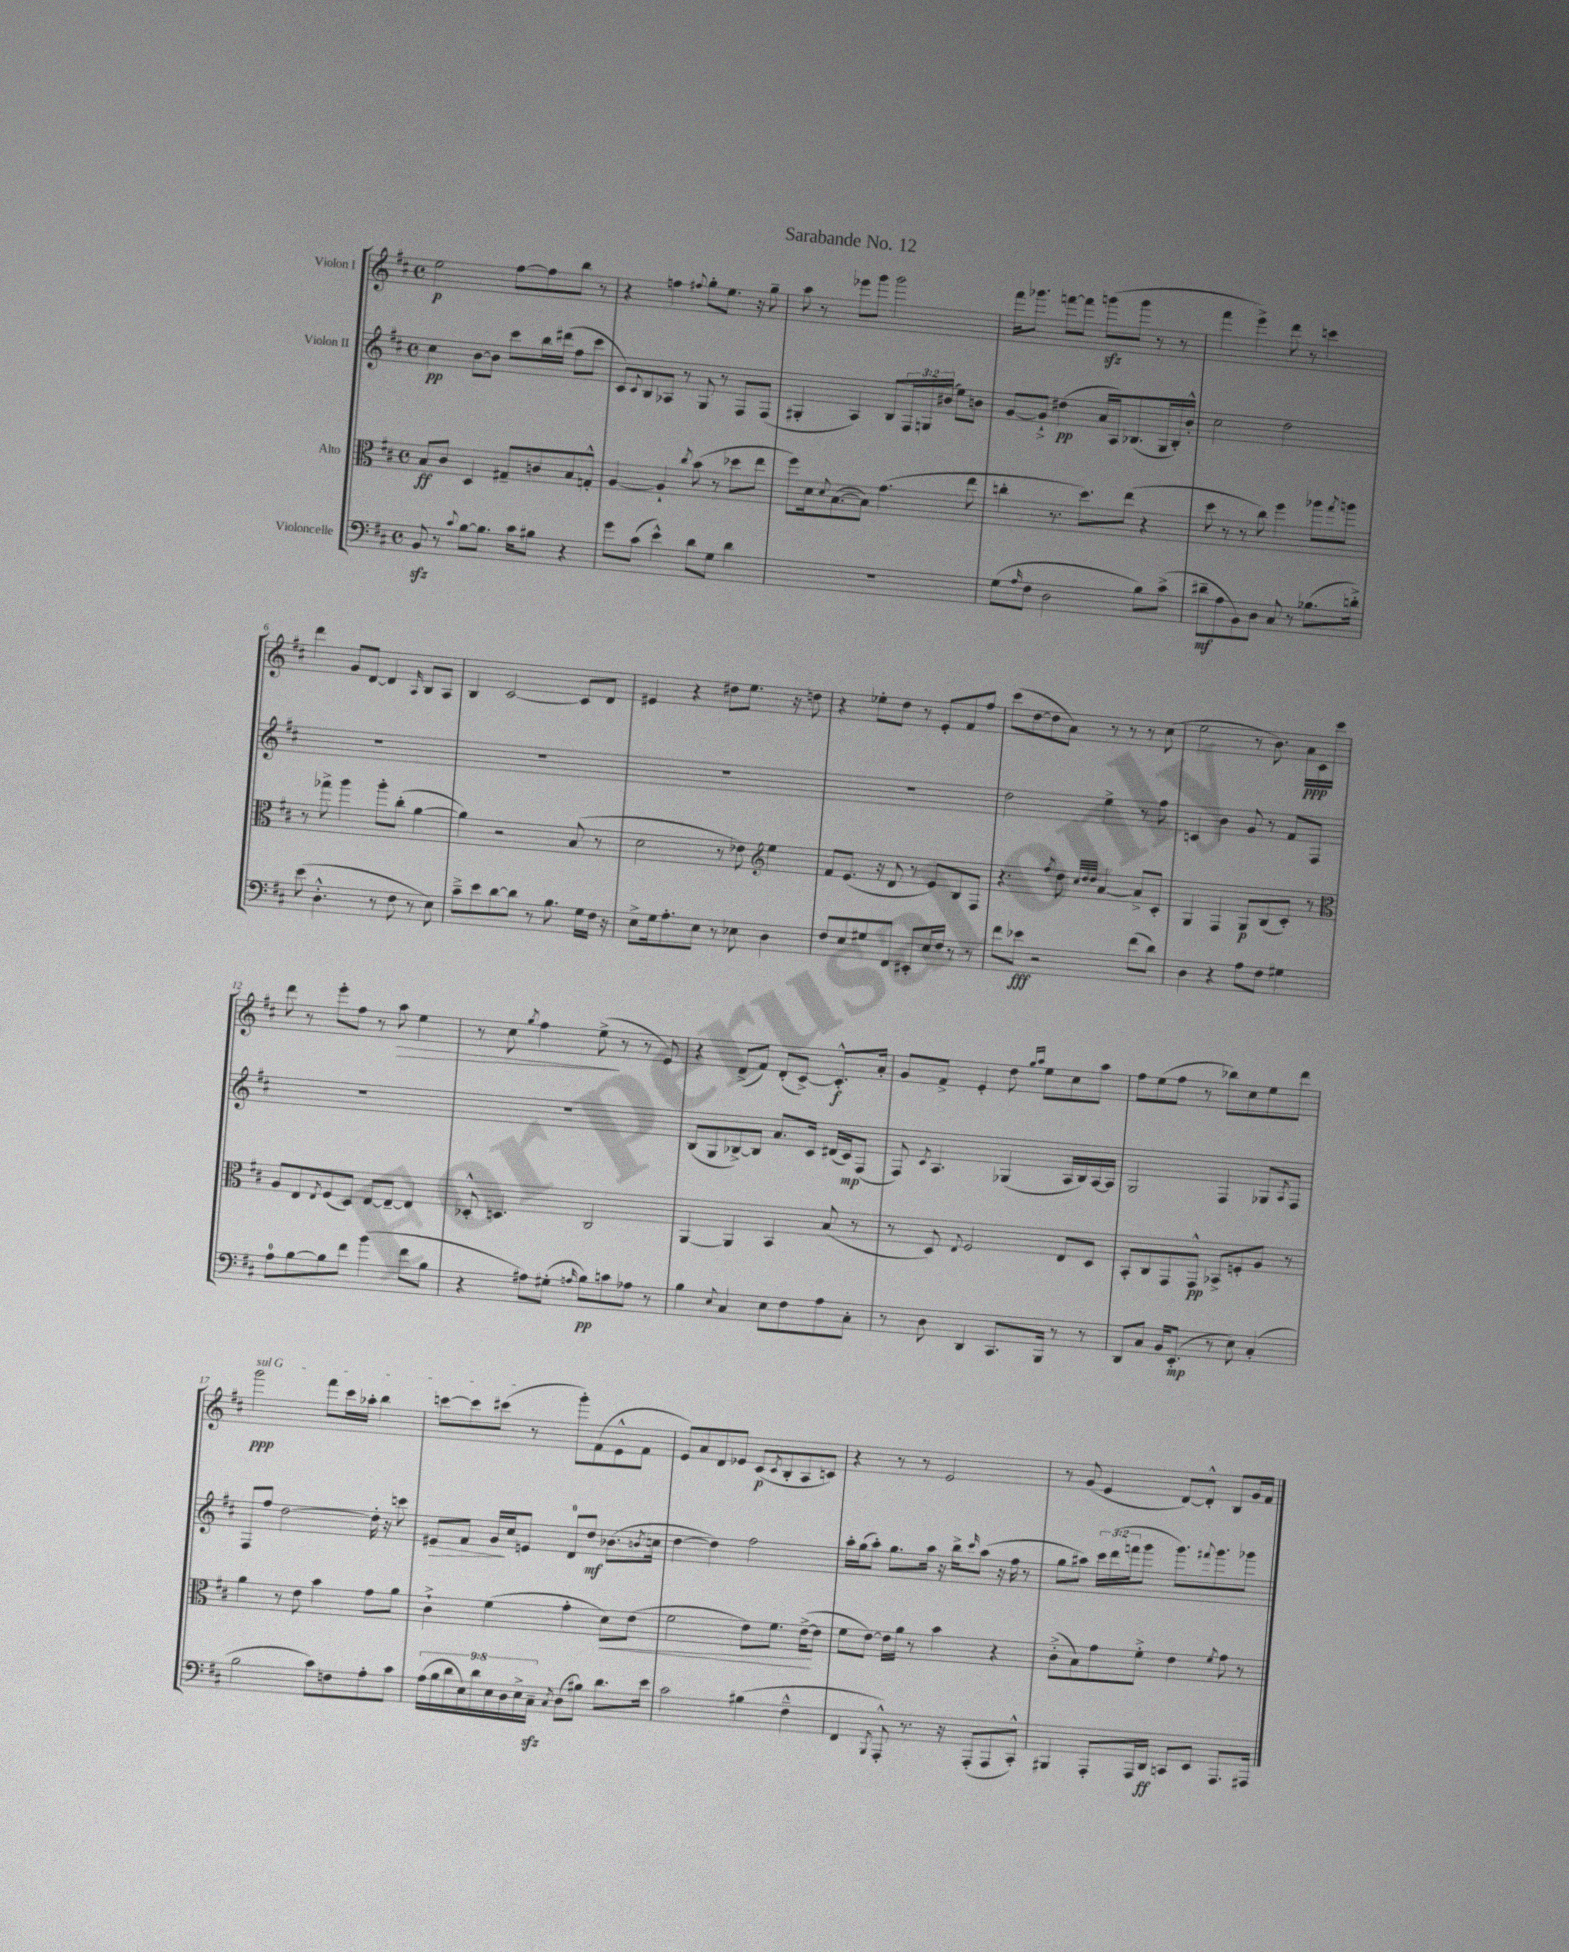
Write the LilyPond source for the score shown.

\header { title = "Sarabande No. 12" }
<<
\new StaffGroup <<
\new Staff = "s0" \with { instrumentName = "Violon I" } {
    \clef treble \key d \major \defaultTimeSignature \time 4/4
    e''2\p fis''8~ fis''8 b''8 r8 |
    r4 f''4 \appoggiatura { fis''8 } g''8-. e''8. r16 g''8-- |
    a''8 r8 ees'''8 g'''8 g'''2 |
    fis'''16 ges'''8. f'''8~ f'''8 g'''8\sfz( g'''8 r8 r8 |
    fis'''4 e'''4->) d'''8 r8 c'''4 |
    d'''4 g'8 d'8~ d'4 \grace { a16 } b8 a8 |
    b4 cis'2~ cis'8 d'8 |
    eis'4 r4 dis''8 e''8. r16 d''8 |
    r4 ees''8-. d''8 r8 e'8-. fis'8 fis''8 |
    cis'''8( d''8~ d''8 a'8) r8 r8 r8 cis''8( |
    e''2 r8 b'8.) a'16\ppp cis'16 cis'''16 |
    d'''8 r8 e'''8-. fis''8 r8 a''8\> e''4 |
    r8 cis''8 \acciaccatura { g''8 } fis''4 e''8->\!( r8 r8 e'8) |
    r4 d'8->( fis'8) d'8-.( cis'8~->) cis'8.-.-^\f a'16-. |
    g'8 fis'8-> e'4-. d''8 \grace { g''16 a''16 } e''8 cis''8 a''8 |
    fis''8 e''8( fis''8 r8 bes''8) cis''8 e''8 d'''8 |
    \once \override TextSpanner.bound-details.left.text = \markup { \italic "sul G" } g'''2\ppp\startTextSpan fis'''8 cis'''16 aes''16-. b''4 |
    c'''8~ c'''8 cis'''8\stopTextSpan( r8 g'''8-.) fis'8( e'8-^ fis'8 |
    e'8) a'8 d'8 ees'8 cis'8\p( \acciaccatura { cis'8 } b8-. a8 c'8) |
    r4 r8 r8 e'2 |
    r8 g'8( e'4 d'8~) d'8-.-^ b8 g'16 fis'16 \bar "|." |
}
\new Staff = "s1" \with { instrumentName = "Violon II" } {
    \clef treble \key d \major \defaultTimeSignature \time 4/4 \override Staff.TupletNumber.text = #tuplet-number::calc-fraction-text
    cis''4\pp b'8~ b'8 cis'''8 b''16 dis'''16( fis''8 cis'''8 |
    cis'8) \appoggiatura { cis'8 } b8 aes8 r8 g8 r8 fis8 fis8( |
    gis4-. a4) b8 \tuplet 3/2 { fis16 g16 bis'16( } e''8) b'8 |
    g'8~ g'8-!-> dis''4\pp( a'16 a16) bes8.( g16 bes16-.) b'16-.-^ |
    cis''2 d''2 |
    R1 |
    R1 |
    R1 |
    R1 |
    d''2 e''4-> r8 fis''8 |
    c'4 b'4 g'8 r8 fis'8 fis8 |
    R1 |
    R1 |
    b8( g8 bes8~->) bes8 a'8. cis'16 dis'16( cis'16\mp) fis8( |
    fis8) \acciaccatura { cis'8 } a4. ges4( a16 b16) a16~ a16 |
    g2 fis4 ges8 \acciaccatura { a8 } fis8 |
    fis8 fis''8 d''2~ d''16-. r16 c'''8 |
    eis'8\> fis'8 g'16\! cis''16 e'8 d'8-0 d''8\mf bes'8.( \acciaccatura { b'8 } c''16 |
    d''4~ d''4) fis''2 |
    a''16-. g''16( a''8-.) g''8. a''16 r16 b''16-> \grace { cis'''16 } a''8( r16 fis''16 r8 |
    g''8 ais''8) \tuplet 3/2 { cis'''16 d'''16( f'''16 } g'''8 g'''8.) \appoggiatura { fis'''8 } g'''8. ges'''8 \bar "|." |
}
\new Staff = "s2" \with { instrumentName = "Alto" } {
    \clef alto \key d \major \defaultTimeSignature \time 4/4
    b8\ff cis'8 d4 gis8-- c'8 b8 g8-.-^ |
    a4~ a4-! \acciaccatura { cis''8 } b'8( r8 des''8 e''8 |
    fis''8) d'16 \appoggiatura { d'8 } b8.~( b8) g'4.( e''8 |
    c''4-. r8. d''8.) e''8( r4 |
    d''8 r8 r8 cis''8) fis''4 aes''8 \acciaccatura { g''8 } a''8 |
    r8 ges''8-> a''4 a''8-. cis''8-.( a'4~ |
    a'4) r2 b8( r8 |
    d'2 r8 ees'8) \clef treble e''4 |
    fis'8 e'8.( r16 d'8 r8 e'8) b8 fis8 |
    r4. \acciaccatura { fis''8 } d''8 \grace { cis''32 d''32 d''32 } a'4~ a'8-> cis'8-. |
    g4 fis4 g8\p b8( cis'8-.) r8 |
    \clef alto a8 e8 \acciaccatura { e8 } fis8( d8) e8~ e8~-- e4 |
    des8-.-^ d4. cis2 |
    a,4~ a,4 b,4 b8( r8 |
    r8 d8) \appoggiatura { e8 } fis2 e8 d8 |
    b,8-. cis8 g,8 g,8-^\pp bes,8-> f8-. a8 r8 |
    a'4 r8 e'8 b'4 g'8 a'8 |
    cis'4-!-> fis'4( g'4-. d'8\<) e'8( |
    fis'2 e'8) fis'8. e'16~->\!( e'8 |
    fis'8 e'8~) e'16 a'16 r8 b'4 r4 |
    cis'8-.->( b8) g'8 fis'8-.-> e'4 \acciaccatura { fis'8 } g'8 r8 \bar "|." |
}
\new Staff = "s3" \with { instrumentName = "Violoncelle" } {
    \clef bass \key d \major \defaultTimeSignature \time 4/4 \override Staff.TupletNumber.text = #tuplet-number::calc-fraction-text
    b,8\sfz r8 \appoggiatura { cis'8 } b8~ b8. cis'16 bis8 r4 |
    g'8 cis'8( e'4-^) d'8 g8 d'4 |
    R1 |
    g8( \grace { a16 } fis8 d2 b8) cis'8->( |
    dis'8--\mf a8 b,8) d8 cis8 r8 bes8.( d'16-.->) |
    e'8( d4.-.-^ r8 fis8 r8 e8) |
    cis'8---> e'8 d'8~ d'8 r8 b8. g16 fis16 r16 |
    e8-> g16 a8.-. e8 r8 ees8 d4 |
    fis8 e8 gis8 fis,8 eis,8-. e16 fis16 r8 r8 |
    fis'8 ees'8\fff r2 fis'8( d'8) |
    d4 r4 a8 fis8 gis4 |
    a8-0 b8~ b8 fis'8 b'4( fis'8 b8 |
    r4 ais8) gis8-.( \grace { a16 } b8\pp) c'8 aes8 r8 |
    b4 \appoggiatura { e8 } cis4 e8 fis8 a8 cis8-. |
    r8 d8 d,4 cis,8. b,,16 r8 r8 |
    d,8 cis8 b,16 e,8.-.\mp( r8 e8) cis4-.( |
    b2 cis'8) f8 a8-. cis'8 |
    \tuplet 9/8 { a16( b16 d'16 e16) d'16 e16 d16 e16-> cis16--\sfz } \acciaccatura { cis8 } d8( bis8) d'8. e'16 |
    cis'2 bis4( fis4---^ |
    fis,4 \acciaccatura { b,,8 } a,,8-.-^) r8. r16 a,,8-.( a,,8 cis,8-.-^) |
    bis,,4 a,,8-. a,,16 d,16\ff c,8 e,8 a,,8. ais,,16 \bar "|." |
}
>>
>>
